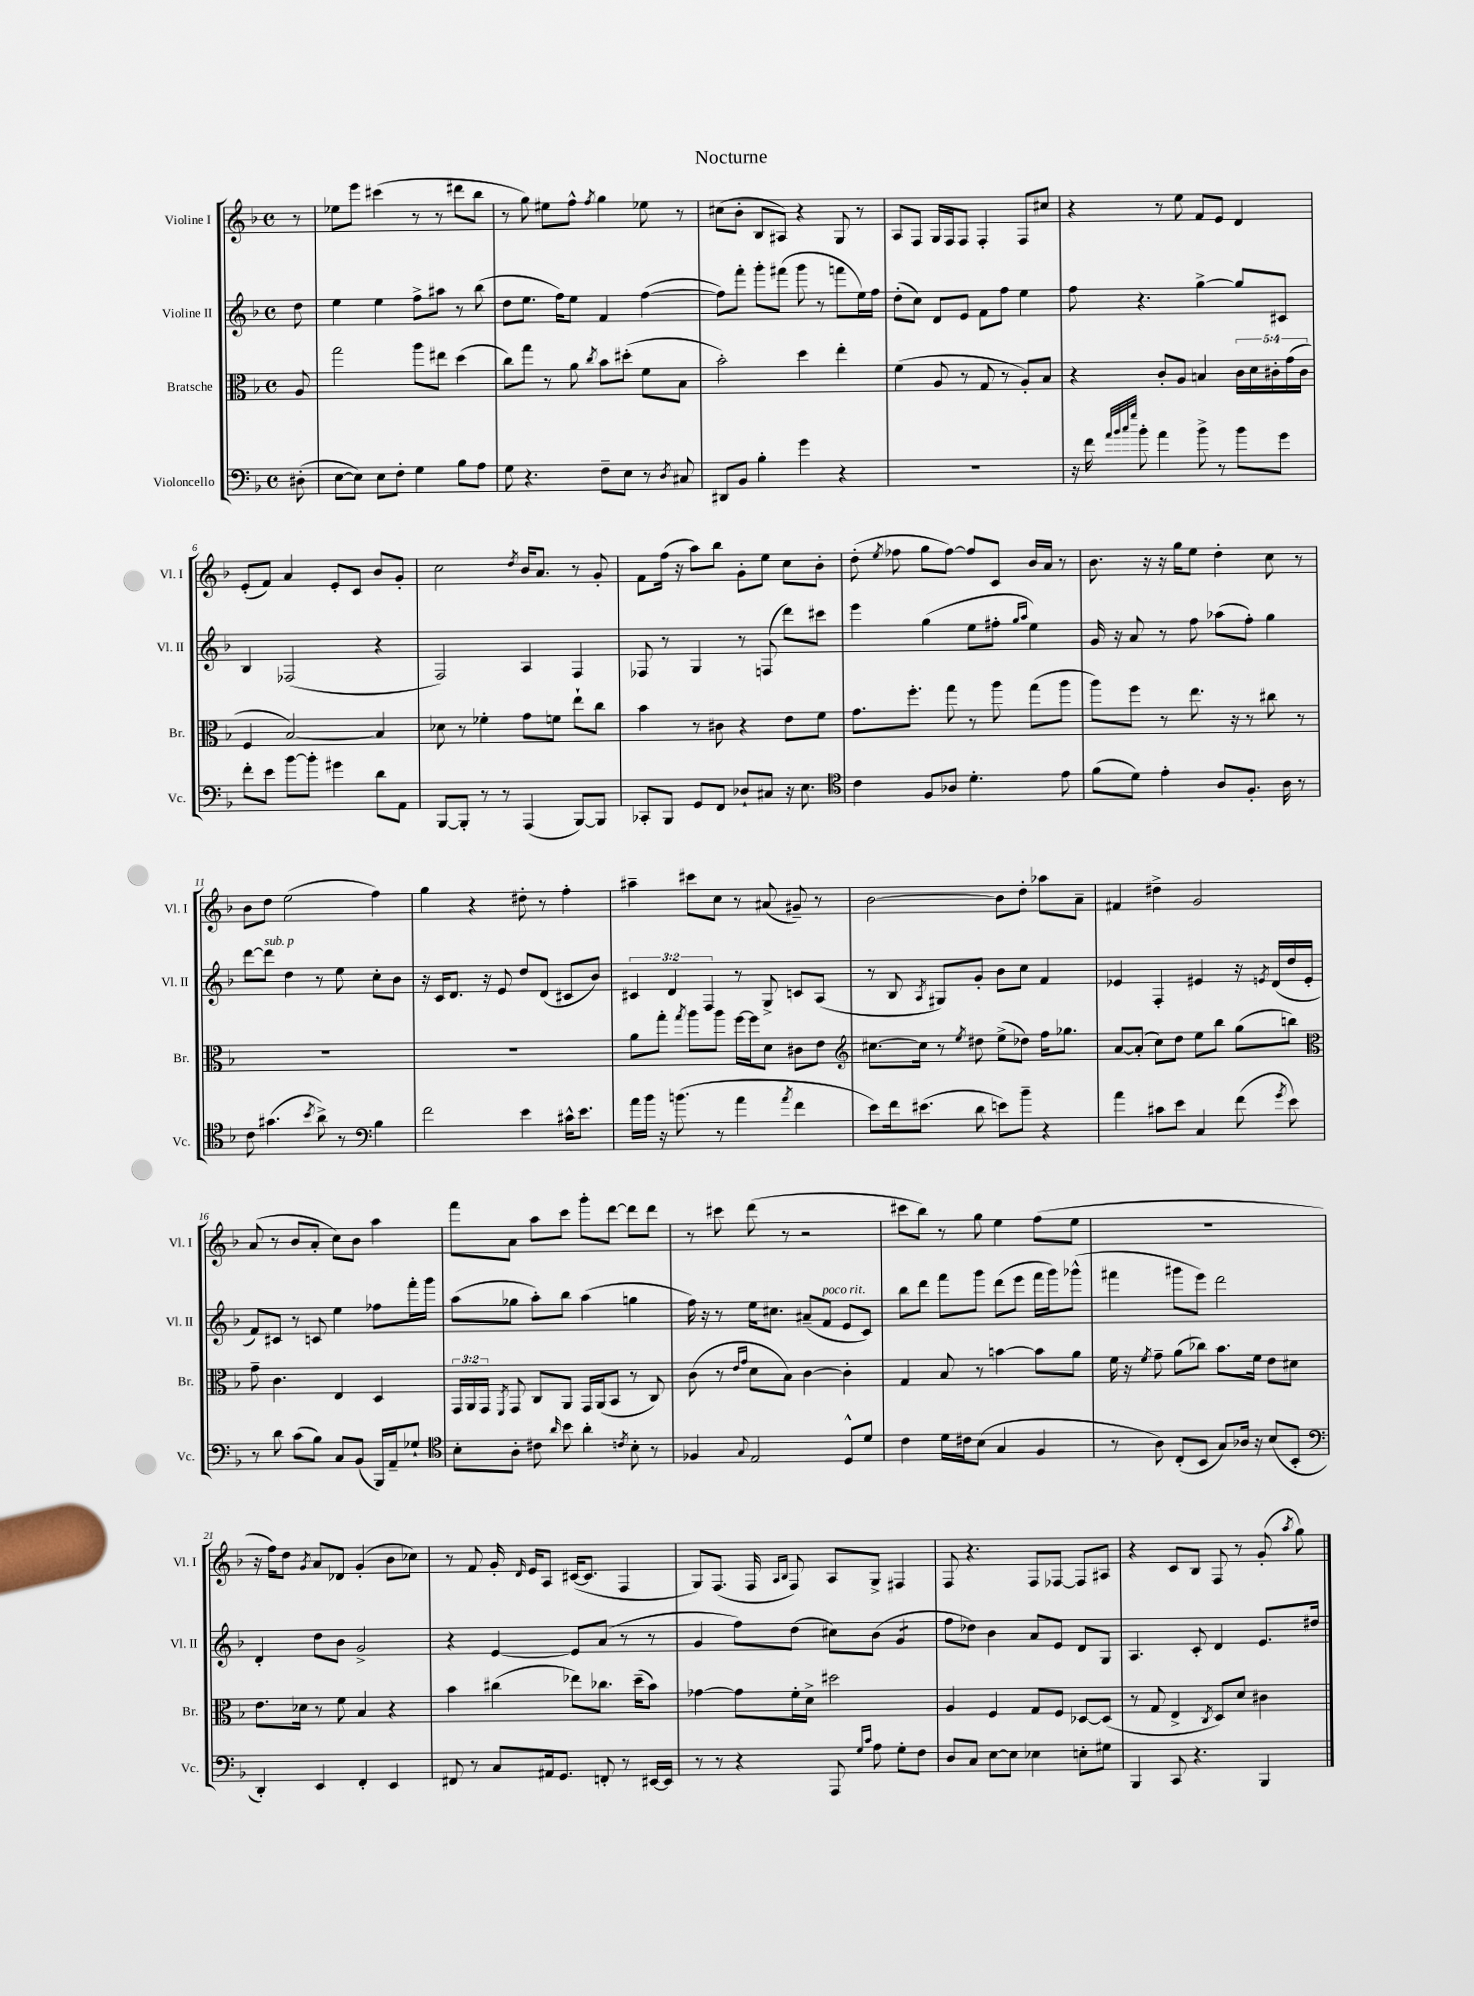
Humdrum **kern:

**kern	**kern	**kern	**kern
*staff4	*staff3	*staff2	*staff1
*clefF4	*clefC3	*clefG2	*clefG2
*k[b-]	*k[b-]	*k[b-]	*k[b-]
*M4/4	*M4/4	*M4/4	*M4/4
*met(c)	*met(c)	*met(c)	*met(c)
(8D#'\	8A/	8dd\	8r
=	=	=	=
[8E\L	2gg\	4ee\	8ee-\L
8E\]J)	.	.	8eee\J
8E\L	.	4ee\	(4ccc#\
8F'\J	.	.	.
4G\	8aa\L	8ff^\L	8r
.	8ee#\J	8aa#\J	8r
8B-\L	(4dd\	8r	8ddd#\L
8A\J	.	(8bb-\	8bb-\J
=	=	=	=
8G\	8cc\L)	8dd\L	8r
4.r	8gg\J	8.ee\J	8gg\)
.	8r	.	8ee#\L
.	.	16ff\LK)	.
.	8a\	8ee\J	8ff^^\J
.	8qcc/	.	8qff/
8F~\L	8b-\L	4f/	4gg\
8E\J	(8dd#'\J	.	.
8r	8f\L	([4ff\	8ee-\
8qD/	.	.	.
8C#/	8B-\J	.	8r
=	=	=	=
8DD#/L	2b-'\)	8ff\]L)	(8cc#\L
8BB-/J	.	8fff'\J	8b-'\J
4B-'\	.	8ggg'\L	8B-/L
.	.	(8fff#\J	8A#/J)
4g\	4dd\	8ggg\	4r
.	.	8r	.
4r	4ee'\	8fff\L	8G/
.	.	16ee\L)	8r
.	.	16ff\JJ	.
=	=	=	=
1r	(4f\	(8dd'\L	8A/L
.	.	8cc\J)	8F/J
.	8A/	8d/L	16G/LL
.	.	.	16F/J
.	8r	8e/J	8F/J
.	8G/	8f\L	4F'/
.	8r	8ff\J	.
.	8A'/L)	4ee\	8F/L
.	8B-/J	.	8cc#/J
=	=	=	=
16r	4r	8ff\	4r
16f\	.	.	.
32qqa/LLL	.	.	.
32qqb-/	.	.	.
32qqcc/	.	.	.
32qqgg/JJJ	.	.	.
8b-'\	.	4.r	.
4a\	8c'/L	.	8r
.	8A/J	.	8ee\
8b-^\	4B/	[4gg^\	8f/L
8r	.	.	8e/J
8b-\L	20c\LL	8gg/]L	4d/
.	20d\	.	.
.	20c#'\	.	.
8g\J	.	8c#/J	.
.	(20g\	.	.
.	20c#\JJ	.	.
=	=	=	=
8f'\L	4F/	4B-/	(8e'/L
8e\J	.	.	8f/J)
[8b-\L	[2B-/)	(2F-/	4a/
8b-'\]J	.	.	.
4g#\	.	.	8e'/L
.	.	.	8c/J
8d\L	4B-/]	4r	8b-/L
8AA\J	.	.	8g'/J
=	=	=	=
[8BBB-/L	8d-\	2F/)	2cc\
8BBB-'/]J	8r	.	.
8r	4f-'\	.	.
8r	.	.	.
.	.	.	8qdd/
(4AAA/	8g\L	4A/	16b-/LK
.	.	.	8.a/J
.	8f\J	.	.
[8BBB-/L)	8ee`\L	4F/	8r
8BBB-/]J	8cc\J	.	8g'/
=	=	=	=
8CC-'/L	4b-\	8F-/	8f\L
8BBB-/J	.	8r	(16ff\Jk
.	.	.	16r
8GG/L	8r	4G/	8aa\L)
8FF/J	8c#\	.	8bb-\J
8D-`/L	4r	8r	8g'\L
8C#/J	.	(8F/	8ee\J
16r	8e\L	8ddd\L)	8cc\L
8.E\	.	.	.
.	8f\J	8ccc#\J	8b-'\J
=	=	=	=
*clefC4	*	*	*
4c\	8.g\L	4eee\	(8dd'\
.	.	.	8qee/
.	.	.	8ff-\
.	8.ff'\J	.	.
8F/L	.	(4gg\	8gg\L
8A-/J	8gg\	.	[8ff-\J)
4.d'\	8r	8ee\L	8ff-/]L
.	8aa\	8ff#'\J	8c/J
.	.	16qqgg/LL	.
.	.	16qqaa/JJ	.
.	(8gg\L	4ee\)	16b-/LL
.	.	.	16a/JJ
8e\	8aa\J	.	8r
=	=	=	=
(8f\L	8aa\L)	16g/	8.b-\
.	.	16r	.
8d\J)	8ff\J	8a/	.
.	.	.	16r
4e'\	8r	8r	16r
.	.	.	16gg\LK
.	8.ee\	8ff\	8ee\J
8A/L	.	(8aa-\L	4dd'\
.	16r	.	.
8.F'/J	8r	8ff'\J)	.
.	8cc#\	4gg\	8cc\
16A\	.	.	.
8r	8r	.	8r
=	=	=	=
8c\	1r	[8ddd\L	8b-\L
(4.g#\	.	8ddd\]J	8dd\J
.	.	4dd\	(2ee\
8qb-/	.	.	.
8a^\)	.	8r	.
8r	.	8ee\	.
*clefF4	*	*	*
4B-\	.	8cc'\L	4ff\)
.	.	8b-\J	.
=	=	=	=
2f\	1r	16r	4gg\
.	.	16c/LK	.
.	.	8.d/J	.
.	.	.	4r
.	.	16r	.
.	.	8e/	.
4e\	.	8dd/L	8dd#'\
.	.	(8d/J	8r
16c#^^\LK	.	8c#/L	4ff'\
8.e\J	.	.	.
.	.	8b-/J)	.
=	=	=	=
16a\LL	8a\L	6c#/	4aa#~\
16b-\JJ	.	.	.
16r	8gg'\J	.	.
.	.	6d/	.
(8.b\	.	.	.
.	8qgg/	.	.
.	8aa\L	.	8ccc#\L
.	.	6F/	.
8r	8aa\J	.	8cc\J
4a\	[16ff\LL	8r	8r
.	16ff\]J	.	.
.	8d\J	8G^/	(8a#/
8qa/	.	.	.
4f\	8c#\L	8c/L	8g#~/)
.	8e\J	(8A/J	8r
=	=	=	=
*	*clefG2	*	*
8e\L)	[8.cc#\L	8r	[2b-\
16f\k	.	8B-/	.
(8.e#\J	16cc#\]Jk	.	.
.	.	8qA/	.
.	8r	8G#/L)	.
.	8qee/	.	.
8d\	8dd#\	8g'/J	.
8e\L)	(8ee^\L	8b-\L	8b-\]L
8b-~\J	8dd-\J)	8cc\J	8dd'\J
4r	16ff\LK	4f/	8aa-\L
.	8.gg-\J	.	.
.	.	.	8a~\J
=	=	=	=
4a\	[8a/L	4e-/	4f#/
.	(8a'/]J	.	.
8c#\L	8cc\L)	4F'/	4dd#^\
8e\J	8dd\J	.	.
4C/	8ee\L	4e#/	2g/
.	8bb-\J	.	.
(8f\	(8gg\L	16r	.
.	.	8qe/	.
.	.	(16d/LL	.
8qg/	.	.	.
8e\)	8bb\J)	16dd/	.
.	.	16e'/JJ	.
=	=	=	=
*	*clefC3	*	*
8r	8g~\	8f/L)	(8a/
8d\	4.c\	8c#/J	8r
(8c\L	.	8r	8b-/L
8B-\J)	.	8c/	8a'/J
8C/L	4E/	4ee\	8cc\L)
(8BB-/J	.	.	8b-\J
16BBB-/LL)	4D/	8ff-\L	4aa\
16AA~/J	.	.	.
8G-`/J	.	16fff'\L	.
.	.	16ggg\JJ	.
=	=	=	=
*clefC4	*	*	*
8B-'\L	24GG/LL	(8aa\L	8fff\L
.	24AA/	.	.
.	24GG/JJ	.	.
.	8qFF/	.	.
8A'\J	8GG/	8gg-\J	8a\J
8c#\	8C/L	8aa'\L)	8aa\L
16qqa/	.	.	.
8b-\	8AA/J	8bb-\J	8ccc\J
4a'\	16GG/LL	(4aa\	8ggg'\L
.	(16AA/J	.	.
.	8BB-/J	.	[8ddd\J
8qc/	.	.	.
8B-'\	8r	4gg\	8ddd\]L
8r	8C/)	.	8ddd\J
=	=	=	=
4F-/	(8c\	16ff\)	8r
.	.	16r	.
.	8r	8r	8ccc#\
.	16qqe/LL	.	.
8qqG/	16qqg/JJ	.	.
2E/	8d\L	16ee\LK	(8ddd\
.	.	8.cc#\J	.
.	8B-\J)	.	8r
.	[4c\	(8a#~/L	2r
.	.	8f/J	.
8D^^/L	4c'\]	8e/L	.
8d/J	.	8c/J)	.
=	=	=	=
4c\	4G/	8bb-\L	8ccc#\L
.	.	8ddd\J	8bb-\J)
16d\LL	8B-/	8fff\L	8r
16c#\J	.	.	.
(8B-\J	8r	8ggg\J	8gg\
4G/	[4b\	(8ddd\L	4ee\
.	.	8eee\J	.
4F/	8b\]L	16fff\LL	(8ff\L
.	.	16ggg\J)	.
.	8a\J	(8ggg-^^\J	8ee\J
=	=	=	=
8r	16f\	4fff#\	1r
.	16r	.	.
.	8qf/	.	.
8A\)	8g~\	.	.
(8C'/L	(8a\L	8ggg#\L	.
8BB-/J	8cc-\J)	8eee\J)	.
8G/L)	8.b-\L	2ddd\	.
16A-/Jk	.	.	.
16r	16f\Jk	.	.
(8B-/L	8e\L	.	.
8BB-'/J	8d#\J	.	.
=	=	=	=
*clefF4	*	*	*
4DD'/)	8.e\L	4d'/	16r
.	.	.	16ff\LK)
.	.	.	8dd\J
.	16d-\Jk	.	.
.	.	.	8qg/
4EE/	8r	8dd\L	8a/L
.	8f\	8b-\J	8d-/J
4FF'/	4B-/	2g^/	(4g'/
4EE/	4r	.	8b-\L
.	.	.	8cc-\J)
=	=	=	=
8FF#/	4b-\	4r	8r
8r	.	.	8f/
8C/L	(4cc#\	[4e/	16g'/
.	.	.	16qqd/
.	.	.	16e/LK
16AA#/k	.	.	8A/J
8.GG/J	.	.	.
.	8ee-\L)	8e/]L	([16c#/LK
.	.	.	8.c#/]J
8FF'/	8.cc-\J	(8a/J	.
8r	.	8r	4F/
.	(16dd~\LK	.	.
[16EE#/LL	8b-\J)	8r	.
16EE#/]JJ	.	.	.
=	=	=	=
8r	[4g-\	4g/	8G/L)
8r	.	.	(8.F/J
4r	8g-\]L	8ff\L)	.
.	.	.	16F/
.	.	.	16qqA/LL
.	.	.	16qqB-/JJ
.	16f'\L	(8dd\J	8F/)
.	16d^\JJ	.	.
8AAA/	2dd#\	8cc#\L)	8A/L
16qqG/LL	.	.	.
16qqc/JJ	.	.	.
8A\	.	(8b-\J	8G^/J
8G'\L	.	4g/	4F#/
8F\J	.	.	.
=	=	=	=
8D/L	4A/	8ff\L	8F/
8C/J	.	8dd-\J)	4.r
[8E\L	4F/	4b-\	.
8E\]J	.	.	.
4E-\	8G/L	8a/L	8F/L
.	8F/J	8e/J	[8F-/J
8E'\L	[8D-/L	8d/L	8F-/]L
8G#\J	(8D-/]J	8G/J	8A#/J
=	=	=	=
4BBB-/	8r	4.A/	4r
.	8G/	.	.
8CC/	4E^/	.	8c/L
4.r	.	8c'/	8B-/J
.	8qC/	.	.
.	8D/L)	4d/	8F/
.	8d/J	.	8r
4BBB-/	4c#\	8.e/L	(8g'/
.	.	.	8qaa/
.	.	.	8gg\)
.	.	16dd#/Jk	.
==	==	==	==
*-	*-	*-	*-
